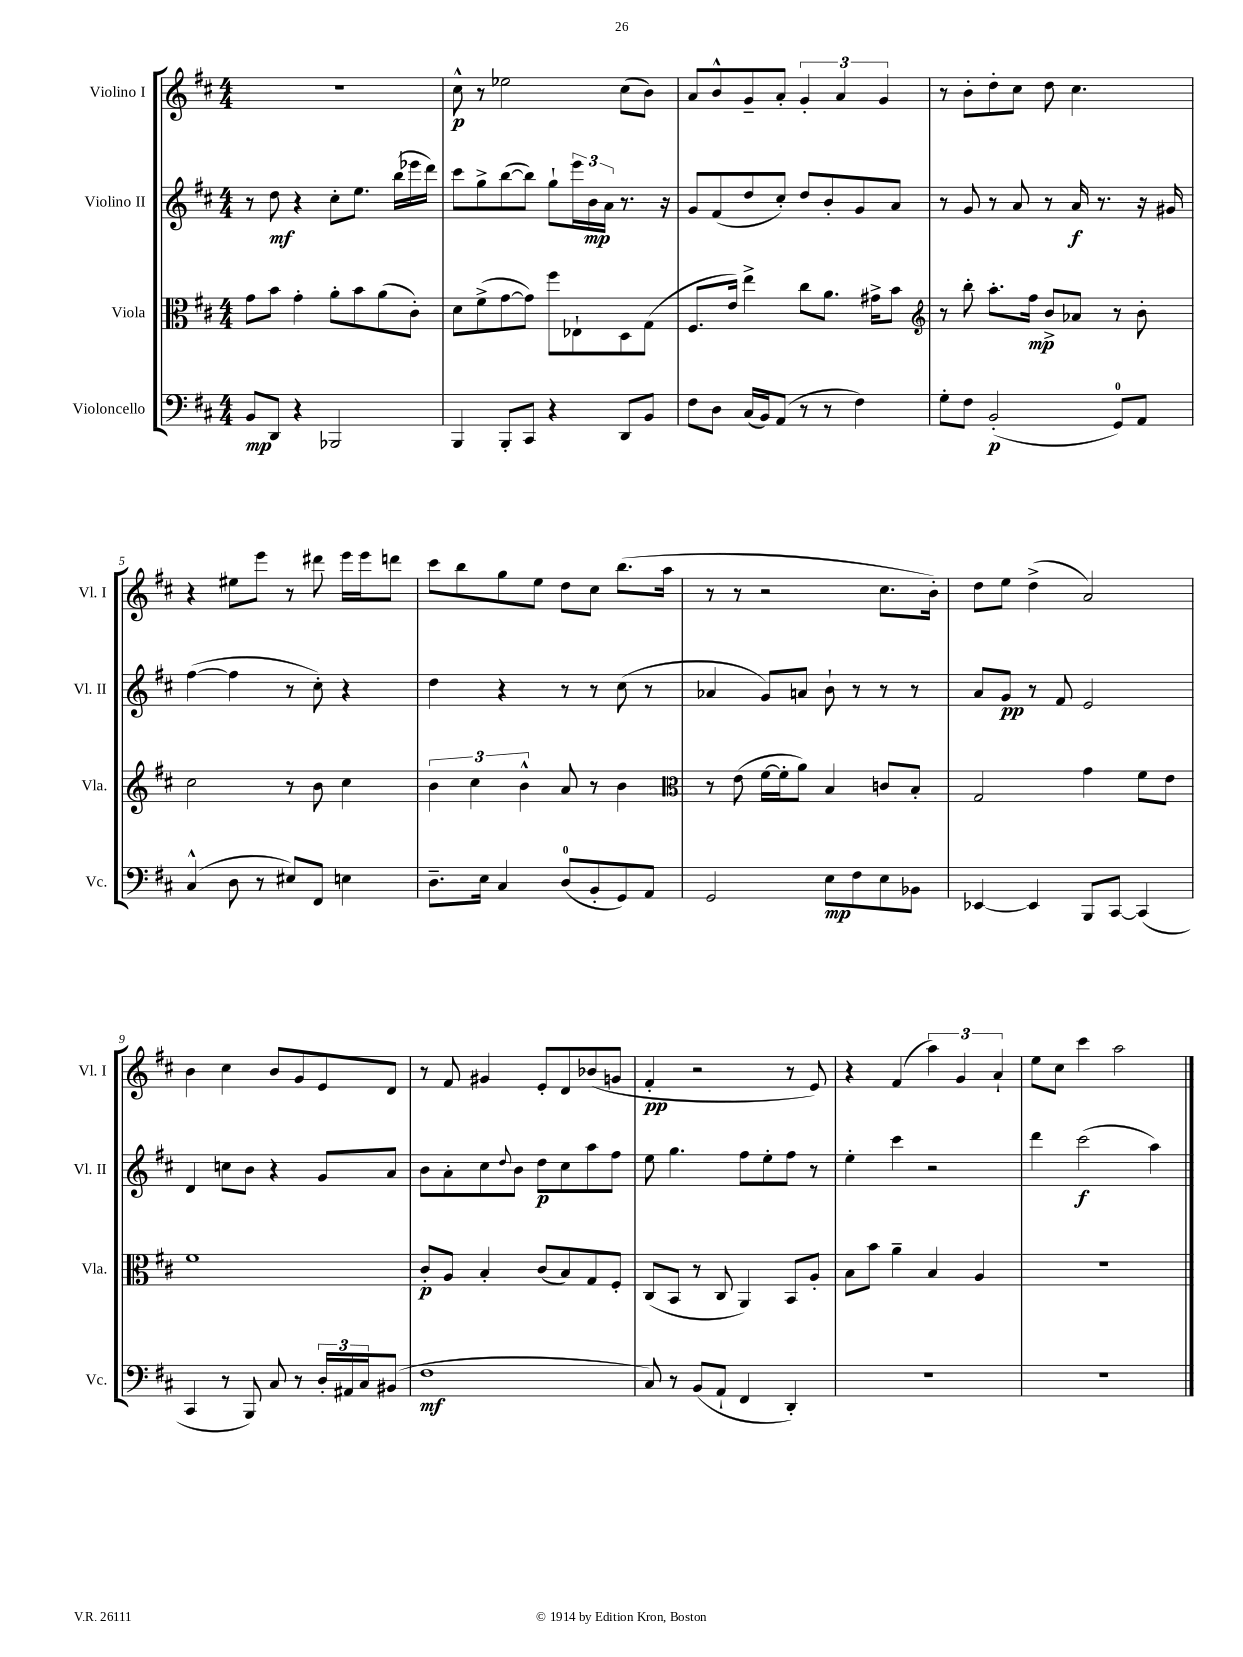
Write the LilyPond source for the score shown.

<<
\new StaffGroup <<
\new Staff = "s0" \with { instrumentName = "Violino I" shortInstrumentName = "Vl. I" } {
    \clef treble \key d \major \numericTimeSignature \time 4/4
    r1 |
    cis''8-^\p r8 ees''2 cis''8( b'8) |
    a'8 b'8-^ g'8-- a'8-. \tuplet 3/2 { g'4-. a'4 g'4 } |
    r8 b'8-. d''8-. cis''8 d''8 cis''4. |
    r4 eis''8 e'''8 r8 dis'''8 e'''16 e'''16 d'''8 |
    cis'''8 b''8 g''8 e''8 d''8 cis''8 b''8.( a''16 |
    r8 r8 r2 cis''8. b'16-.) |
    d''8 e''8 d''4->( a'2) |
    b'4 cis''4 b'8 g'8 e'8 d'8 |
    r8 fis'8 gis'4 e'8-. d'8 bes'8( g'8 |
    fis'4-.\pp r2 r8 e'8) |
    r4 fis'4( \tuplet 3/2 { a''4) g'4 a'4-! } |
    e''8 cis''8 cis'''4 a''2 \bar "|." |
}
\new Staff = "s1" \with { instrumentName = "Violino II" shortInstrumentName = "Vl. II" } {
    \clef treble \key d \major \numericTimeSignature \time 4/4
    r8 d''8\mf r4 cis''8-. e''8. b''16( ees'''16 d'''16) |
    cis'''8 g''8-> b''8~( b''8) g''8-! \tuplet 3/2 { e'''16 b'16\mp a'16 } r8. r16 |
    g'8 fis'8( d''8 cis''8-.) d''8 b'8-. g'8 a'8 |
    r8 g'8 r8 a'8 r8 a'16\f r8. r16 gis'16 |
    fis''4~( fis''4 r8 cis''8-.) r4 |
    d''4 r4 r8 r8 cis''8( r8 |
    aes'4 g'8) a'8 b'8-! r8 r8 r8 |
    a'8 g'8\pp r8 fis'8 e'2 |
    d'4 c''8 b'8 r4 g'8 a'8 |
    b'8 a'8-. cis''8 \appoggiatura { d''8 } b'8 d''8\p cis''8 a''8 fis''8 |
    e''8 g''4. fis''8 e''8-. fis''8 r8 |
    e''4-. cis'''4 r2 |
    d'''4 cis'''2\f( a''4) \bar "|." |
}
\new Staff = "s2" \with { instrumentName = "Viola" shortInstrumentName = "Vla." } {
    \clef alto \key d \major \numericTimeSignature \time 4/4
    g'8 b'8 g'4-. a'8-. b'8 a'8( cis'8-.) |
    d'8 fis'8->( g'8~ g'8) fis''8 ees8-! d8 g8( |
    fis8. e'16) e''4-> cis''8 a'8. gis'16-> b'8 |
    \clef treble r8 b''8-. a''8.-. fis''16\mp b'8-> aes'8 r8 b'8-. |
    cis''2 r8 b'8 cis''4 |
    \tuplet 3/2 { b'4 cis''4 b'4-^ } a'8 r8 b'4 |
    \clef alto r8 e'8( fis'16~ fis'16-. a'8) b4 c'8 b8-. |
    g2 g'4 fis'8 e'8 |
    fis'1 |
    cis'8-.\p a8 b4-. cis'8( b8) g8 fis8-. |
    cis8( b,8 r8 cis8 a,4) b,8 a8-. |
    b8 b'8 a'4-- b4 a4 |
    R1 \bar "|." |
}
\new Staff = "s3" \with { instrumentName = "Violoncello" shortInstrumentName = "Vc." } {
    \clef bass \key d \major \numericTimeSignature \time 4/4
    b,8\mp d,8 r4 bes,,2 |
    b,,4 b,,8-. cis,8 r4 d,8 b,8 |
    fis8 d8 cis16( b,16) a,8( r8 r8 fis4) |
    g8-. fis8 b,2-.\p( g,8-0) a,8 |
    cis4-^( d8 r8 eis8) fis,8 e4 |
    d8.-- e16 cis4 d8-0( b,8-. g,8) a,8 |
    g,2 e8\mp fis8 e8 bes,8 |
    ees,4~ ees,4 b,,8 cis,8~ cis,4( |
    cis,4 r8 b,,8) cis8 r8 \tuplet 3/2 { d16-. ais,16 cis16 } bis,8( |
    fis1\mf |
    cis8) r8 b,8( a,8-! fis,4 d,4-.) |
    R1 |
    R1 \bar "|." |
}
>>
>>
